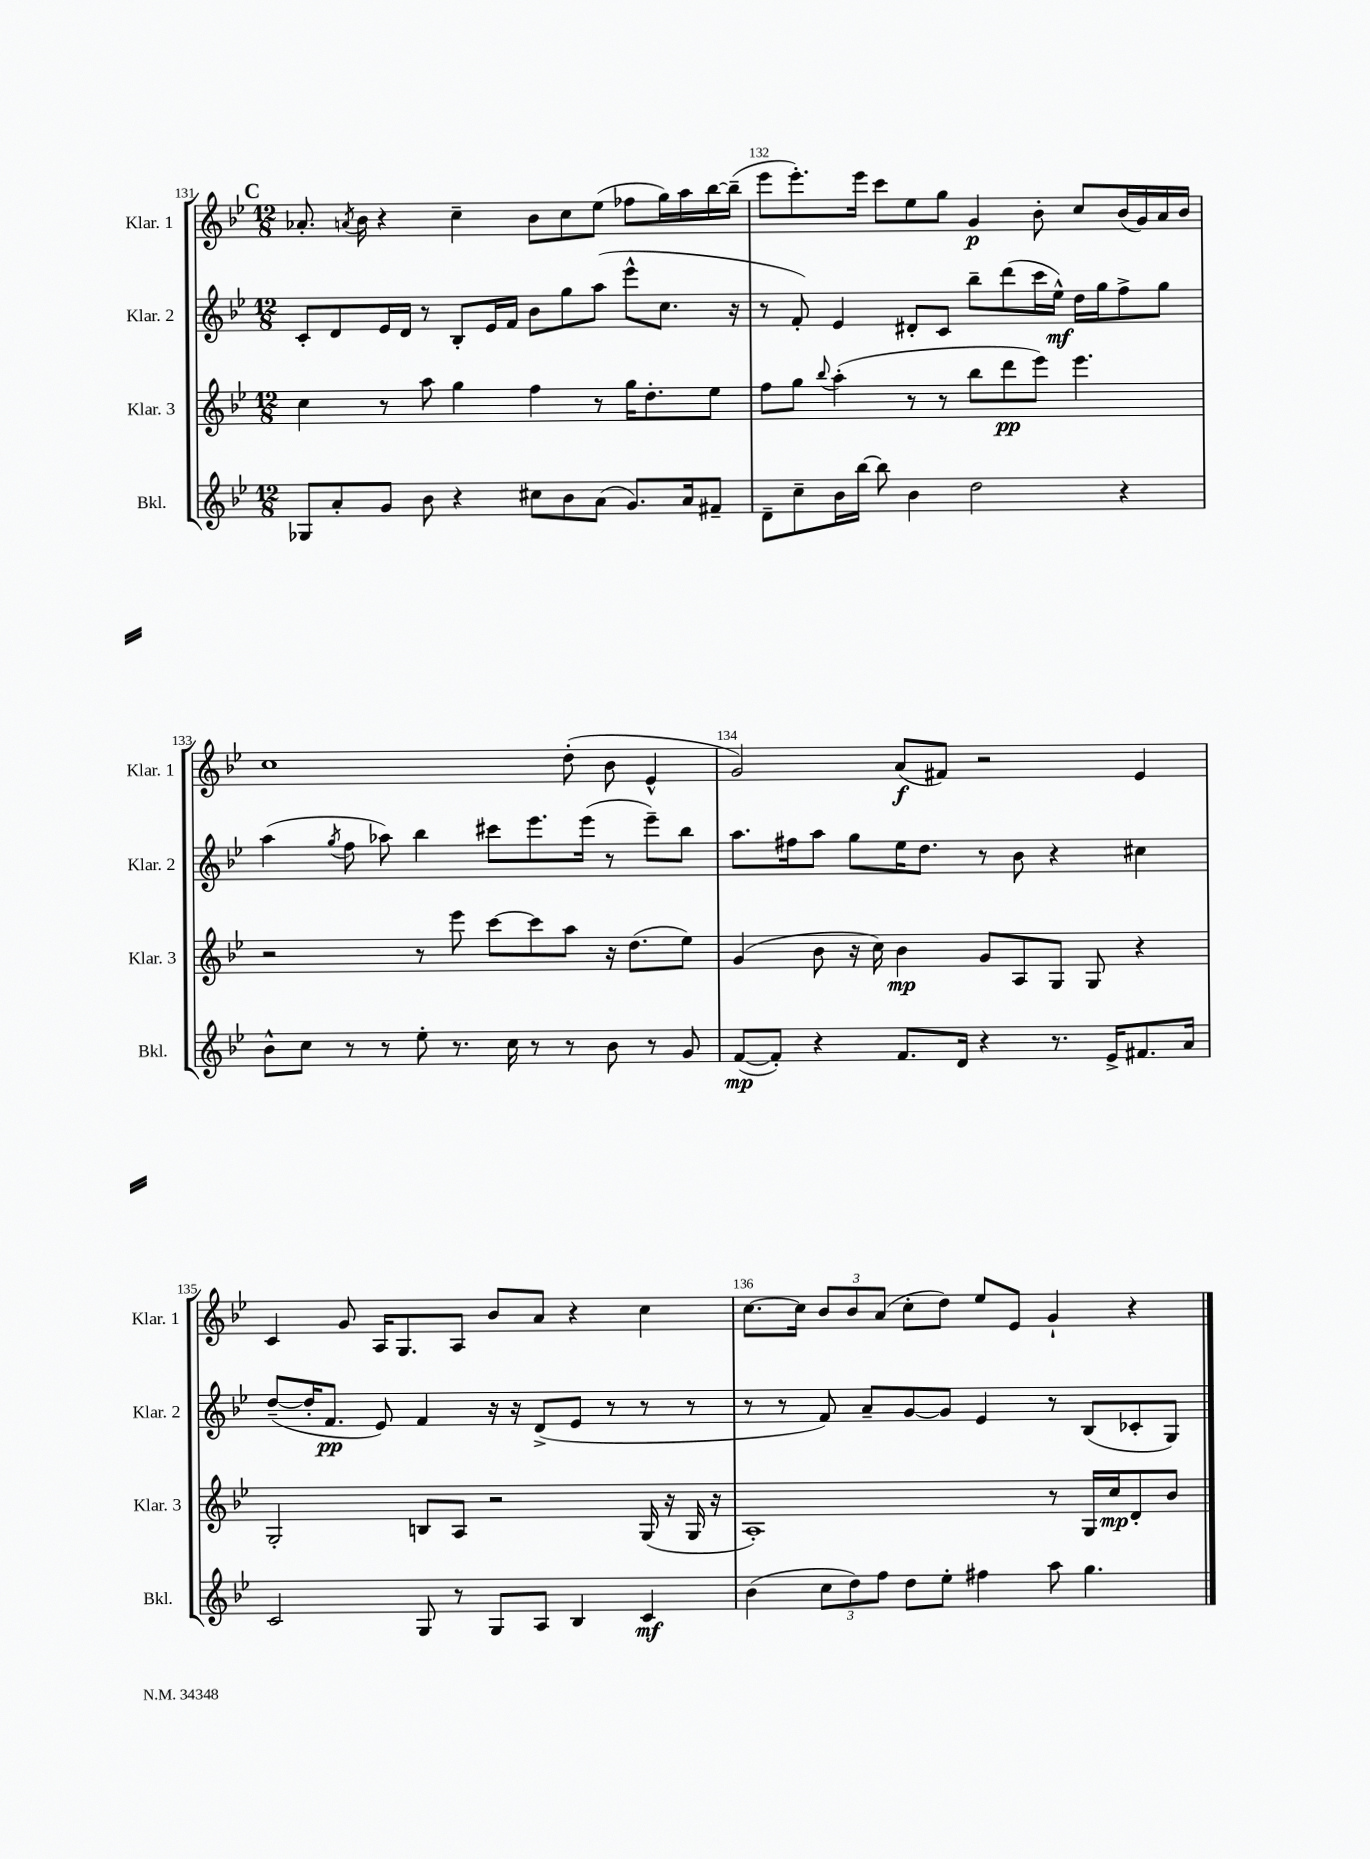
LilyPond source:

<<
\new StaffGroup <<
\new Staff = "s0" \with { instrumentName = "Klar. 1" shortInstrumentName = "Klar. 1" } {
    \clef treble \key bes \major \numericTimeSignature \time 12/8
    \autoBeamOff \mark \markup { \bold "C" } aes'8.-. \acciaccatura { a'8 } bes'16 r4 c''4-- bes'8[ c''8 ees''8]( fes''8[ g''16) a''16 bes''16~ bes''16]--( |
    ees'''8[ ees'''8.-.) ees'''16] c'''8[ ees''8 g''8] g'4\p bes'8-. c''8[ bes'16( g'16) a'16 bes'16] |
    c''1 d''8-.( bes'8 ees'4-^ |
    g'2) a'8[\f( fis'8]) r2 ees'4 |
    c'4 g'8 a16[ g8. a8] bes'8[ a'8] r4 c''4 |
    c''8.[~ c''16] \tuplet 3/2 { bes'8[ bes'8 a'8]( } c''8[-. d''8]) ees''8[ ees'8] g'4-! r4 \bar "|." |
}
\new Staff = "s1" \with { instrumentName = "Klar. 2" shortInstrumentName = "Klar. 2" } {
    \clef treble \key bes \major \numericTimeSignature \time 12/8
    \autoBeamOff \mark \markup { \bold "C" } c'8[-. d'8 ees'16 d'16] r8 bes8[-. ees'16 f'16] bes'8[ g''8 a''8]( ees'''8[-^ c''8.] r16 |
    r8 f'8-.) ees'4 dis'8[-. c'8] bes''8[-- d'''8( c'''16 ees''16]-^\mf) d''16[ g''16 f''8-> g''8] |
    a''4( \acciaccatura { g''8 } f''8 aes''8) bes''4 cis'''8[ ees'''8. ees'''16]( r8 ees'''8[--) bes''8] |
    a''8.[ fis''16 a''8] g''8[ ees''16 d''8.] r8 bes'8 r4 cis''4 |
    d''8[~--( d''16-. f'8.]\pp ees'8) f'4 r16 r16 d'8[->( ees'8] r8 r8 r8 |
    r8 r8 f'8) a'8[-- g'8~ g'8] ees'4 r8 bes8[( ces'8-. g8]) \bar "|." |
}
\new Staff = "s2" \with { instrumentName = "Klar. 3" shortInstrumentName = "Klar. 3" } {
    \clef treble \key bes \major \numericTimeSignature \time 12/8
    \autoBeamOff \mark \markup { \bold "C" } c''4 r8 a''8 g''4 f''4 r8 g''16[ d''8.-. ees''8] |
    f''8[ g''8] \appoggiatura { bes''8 } a''4-.( r8 r8 bes''8[ d'''8\pp ees'''8]) ees'''4. |
    r2 r8 ees'''8 c'''8[~ c'''8 a''8] r16 d''8.[( ees''8]) |
    g'4( bes'8 r16 c''16) bes'4\mp g'8[ a8 g8] g8 r4 |
    g2-. b8[ a8] r2 g16( r16 g16 r16 |
    a1-.) r8 g16[ c''16\mp d'8-. bes'8] \bar "|." |
}
\new Staff = "s3" \with { instrumentName = "Bkl." shortInstrumentName = "Bkl." } {
    \clef treble \key bes \major \numericTimeSignature \time 12/8
    \autoBeamOff \mark \markup { \bold "C" } ges8[ a'8-. g'8] bes'8 r4 cis''8[ bes'8 a'8]( g'8.[) a'16 fis'8]-- |
    d'8[-- c''8-- bes'16 bes''16]~ bes''8 bes'4 d''2 r4 |
    bes'8[-^ c''8] r8 r8 ees''8-. r8. c''16 r8 r8 bes'8 r8 g'8 |
    f'8[~\mp( f'8]-.) r4 f'8.[ d'16] r4 r8. ees'16[-> fis'8. a'16] |
    c'2 g8 r8 g8[ a8] bes4 c'4\mf |
    bes'4( \tuplet 3/2 { c''8[ d''8) f''8] } d''8[ ees''8]-. fis''4 a''8 g''4. \bar "|." |
}
>>
>>
\layout { \context { \Score currentBarNumber = #131 \override BarNumber.break-visibility = ##(#f #t #t) barNumberVisibility = #all-bar-numbers-visible } }
